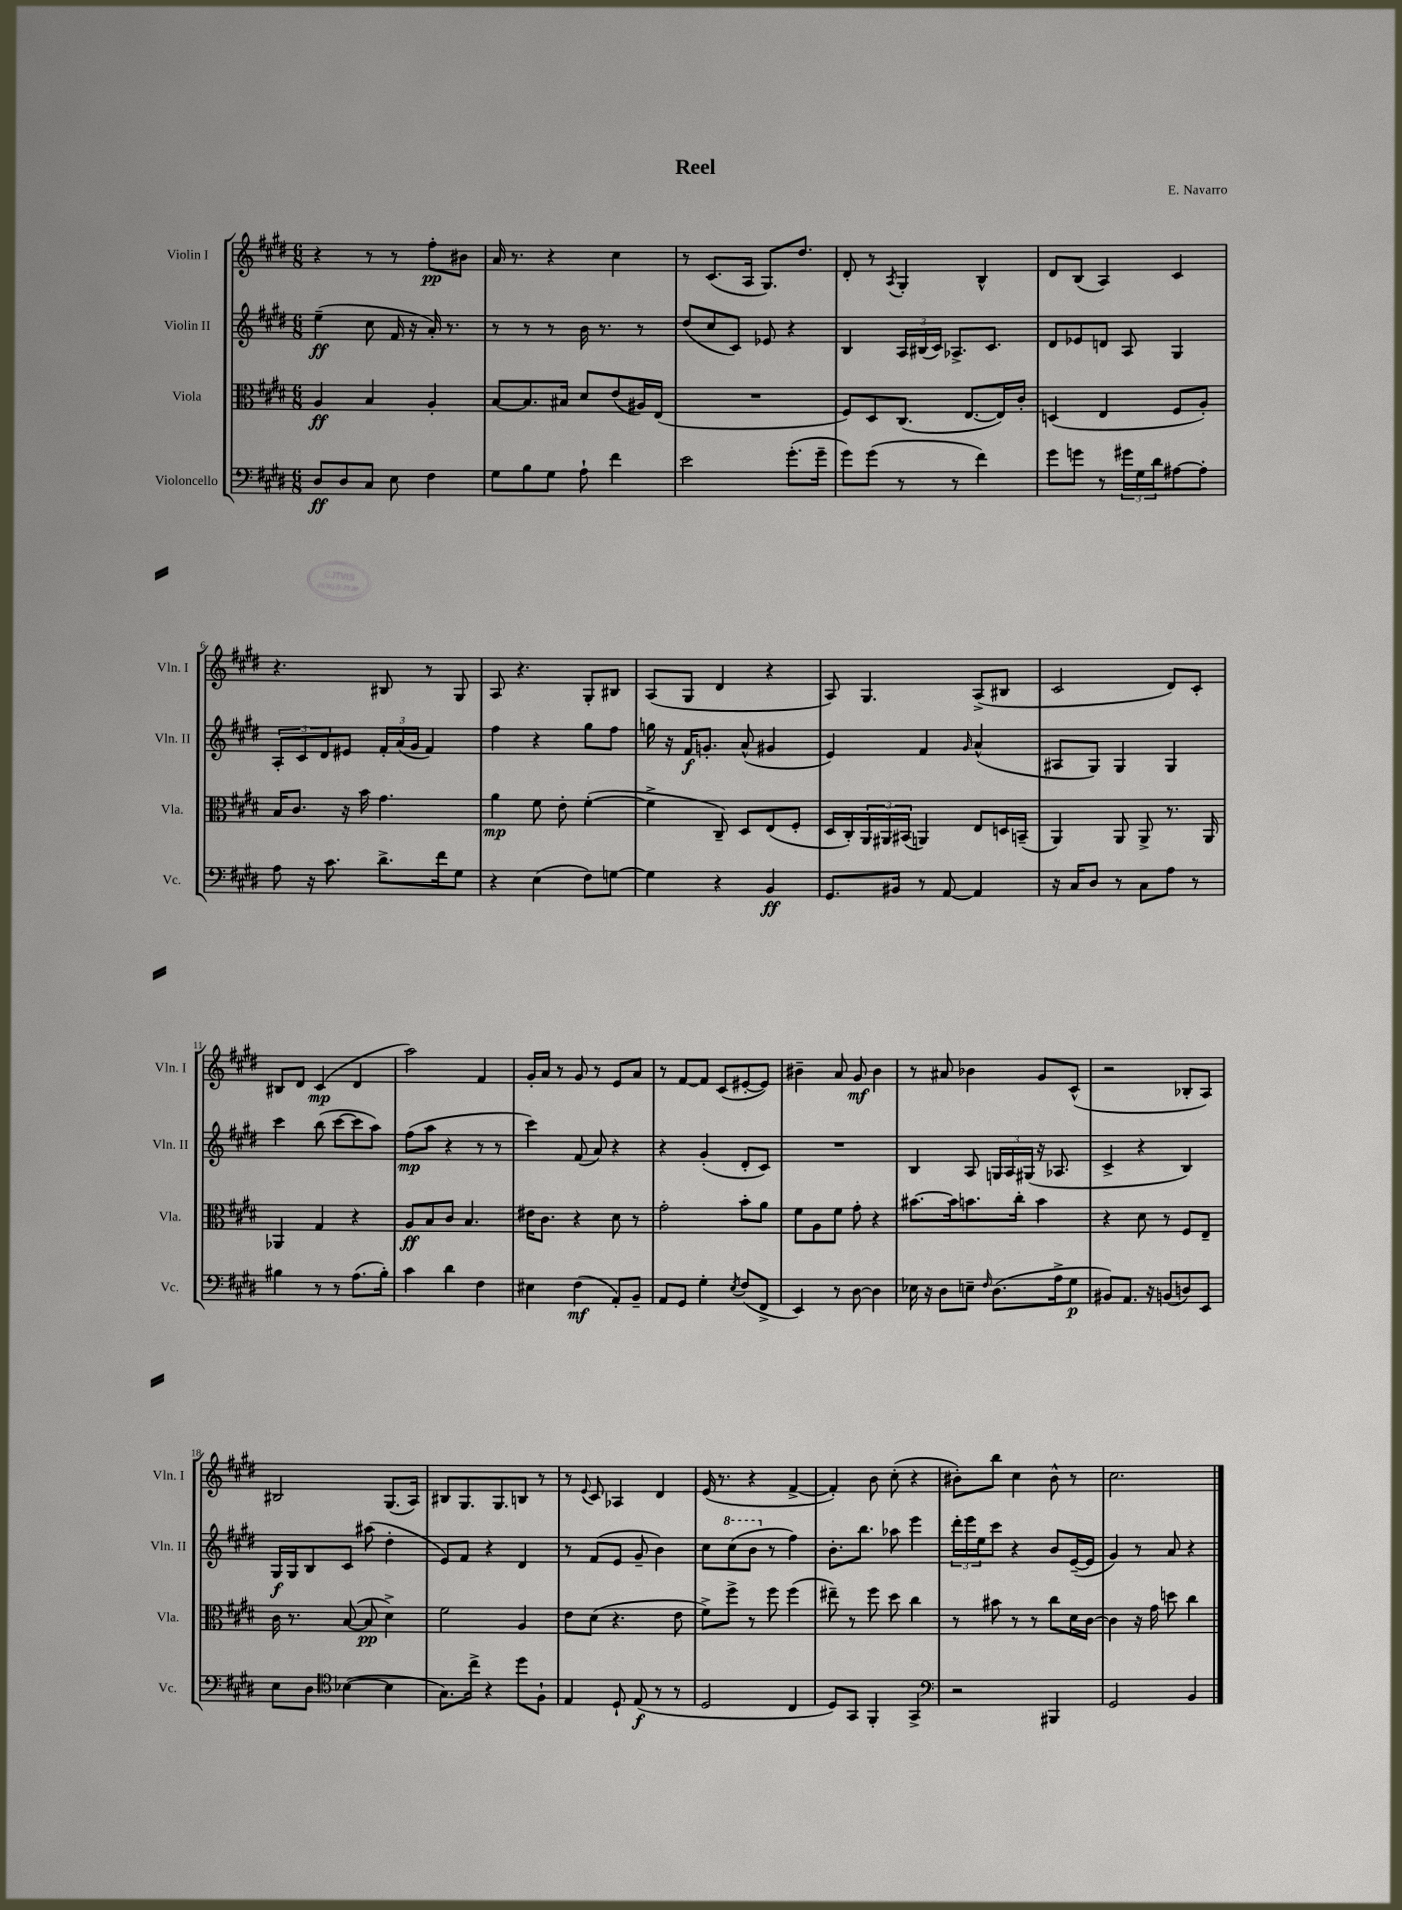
\header { title = "Reel" composer = "E. Navarro" }
<<
\new StaffGroup <<
\new Staff = "s0" \with { instrumentName = "Violin I" shortInstrumentName = "Vln. I" } {
    \clef treble \key e \major \numericTimeSignature \time 6/8
    r4 r8 r8 fis''8-.\pp bis'8 |
    a'16 r8. r4 cis''4 |
    r8 cis'8.( a16 gis8.) dis''8. |
    dis'8-. r8 \acciaccatura { a8 } gis4-. b4-^ |
    dis'8 b8( a4) cis'4 |
    r4. bis8 r8 gis8 |
    a8 r4. gis8-. bis8 |
    a8( gis8 dis'4 r4 |
    a8) gis4. a8->( bis8 |
    cis'2 dis'8) cis'8-. |
    bis8 dis'8 cis'4\mp( dis'4 |
    a''2) fis'4 |
    gis'16-. a'16 r8 gis'8 r8 e'8 a'8 |
    r8 fis'8~ fis'8 cis'8( eis'8~-. eis'8) |
    bis'4-- a'8 gis'8\mf bis'4 |
    r8 ais'8 bes'4 gis'8 cis'8-^( |
    r2 bes8-. a8) |
    bis2 gis8.( a16) |
    bis8 gis8. gis8. b8 r8 |
    r8 \appoggiatura { e'8 } cis'8 aes4 dis'4 |
    e'16( r8. r4 fis'4~-> |
    fis'4-.) b'8 cis''8-.( r4 |
    bis'8-.) b''8 cis''4 bis'8-^ r8 |
    cis''2. \bar "|." |
}
\new Staff = "s1" \with { instrumentName = "Violin II" shortInstrumentName = "Vln. II" } {
    \clef treble \key e \major \numericTimeSignature \time 6/8
    e''4--\ff( cis''8 fis'16 r16 a'16-.) r8. |
    r8 r8 r8 b'16 r8. r8 |
    dis''8( cis''8 cis'8) ees'8 r4 |
    b4 \tuplet 3/2 { a16 bis16( cis'16) } aes8.-> cis'8. |
    dis'8 ees'8 d'8 a8 gis4 |
    \tuplet 3/2 { a8-. cis'8 dis'8 } eis'8 \tuplet 3/2 { fis'16-. a'16( gis'16 } fis'4) |
    fis''4 r4 gis''8 fis''8 |
    g''16 r16 fis'16\f g'8.-. a'8-^( gis'4 |
    e'4) fis'4 \grace { gis'16 } a'4-^( |
    ais8 gis8) gis4 gis4 |
    cis'''4 b''8( cis'''8~ cis'''8 a''8) |
    fis''8\mp( a''8 r4 r8 r8 |
    cis'''4) fis'8( a'8) r4 |
    r4 gis'4-.( dis'8-. cis'8) |
    R2. |
    b4 a8 \tuplet 3/2 { g16 a16 gis16( } r16 aes8. |
    cis'4-> r4 b4) |
    gis16\f gis16 b8 cis'8 ais''8( dis''4-. |
    e'8) fis'8 r4 dis'4 |
    r8 fis'8( e'8 gis'8-- b'4) |
    cis''8 \ottava #1 cis'''8( b''8 \ottava #0 r8 fis''4) |
    b'8.-. b''8. aes''8 e'''4 |
    \tuplet 3/2 { dis'''16-. e'''16 e''16 } cis'''8 r4 b'8 e'16~--( e'16 |
    gis'4) r8 a'8 r4 \bar "|." |
}
\new Staff = "s2" \with { instrumentName = "Viola" shortInstrumentName = "Vla." } {
    \clef alto \key e \major \numericTimeSignature \time 6/8
    a4\ff b4 a4-. |
    b8~ b8. bis16 dis'8 e'8( ais16) e16( |
    R2. |
    fis8) dis8 cis8.( e8.~ e16) cis'16-. |
    d4( e4 fis8 a8-.) |
    b16 cis'8. r16 b'16 gis'4. |
    a'4\mp fis'8 e'8-. fis'4~-.( |
    fis'4-> cis8--) dis8 e8( fis8-. |
    dis16 cis16-.) \tuplet 3/2 { a,16 ais,16 bis,16( } a,4) e8 d16 b,16--( |
    a,4) a,8 a,8-> r8. a,16 |
    aes,4 gis4 r4 |
    a8\ff b8 cis'8 b4. |
    eis'16 cis'8. r4 dis'8 r8 |
    gis'2-. b'8-. a'8 |
    fis'8 a8 fis'8 gis'8-. r4 |
    bis'8.~ bis'16 b'8. cis''16-. b'4 |
    r4 dis'8 r8 fis8 e8-- |
    cis'16 r8. b8~( b8\pp dis'4->) |
    fis'2 a4 |
    e'8 dis'8( r4. e'8 |
    fis'8->) fis''8-> r8 fis''8 fis''4( |
    eis''8--) r8 fis''8 dis''8 cis''4 |
    r8 bis'8 r8 r8 cis''8 dis'16 cis'16~ |
    cis'4 r16 gis'16 d''8 cis''4 \bar "|." |
}
\new Staff = "s3" \with { instrumentName = "Violoncello" shortInstrumentName = "Vc." } {
    \clef bass \key e \major \numericTimeSignature \time 6/8
    dis8\ff dis8 cis8 e8 fis4 |
    gis8 b8 gis8 a8-! fis'4 |
    e'2 gis'8.-.( gis'16-- |
    gis'8) gis'8( r8 r8 fis'4) |
    gis'8 g'8 r8 \tuplet 3/2 { gis'16 gis16 dis'16 } ais8~ ais8-. |
    a8 r16 cis'8. dis'8.-> fis'16 gis8 |
    r4 e4( fis8) g8~ |
    g4 r4 b,4\ff |
    gis,8. bis,16 r8 a,8~ a,4 |
    r16 cis16 dis8 r8 cis8 a8 r8 |
    bis4 r8 r8 a8.( bis16-.) |
    cis'4 dis'4 fis4 |
    eis4 fis4\mf( a,8-.) b,8-- |
    a,8 gis,8 gis4-. \acciaccatura { e8 } fis8( fis,8-> |
    e,4) r8 dis8~ dis4 |
    ees16 r16 dis8 e8-- \grace { fis16 } dis8.( a16-> gis8\p |
    bis,8) a,8. r16 b,8( d8) e,8 |
    e8 dis8 \clef tenor bes4~( bes4 |
    gis8.) cis''16-> r4 dis''8 fis8-! |
    e4 dis8-! e8\f( r8 r8 |
    dis2 cis4 |
    dis8) gis,8 fis,4-. gis,4-> |
    \clef bass r2 bis,,4 |
    gis,2 b,4 \bar "|." |
}
>>
>>
